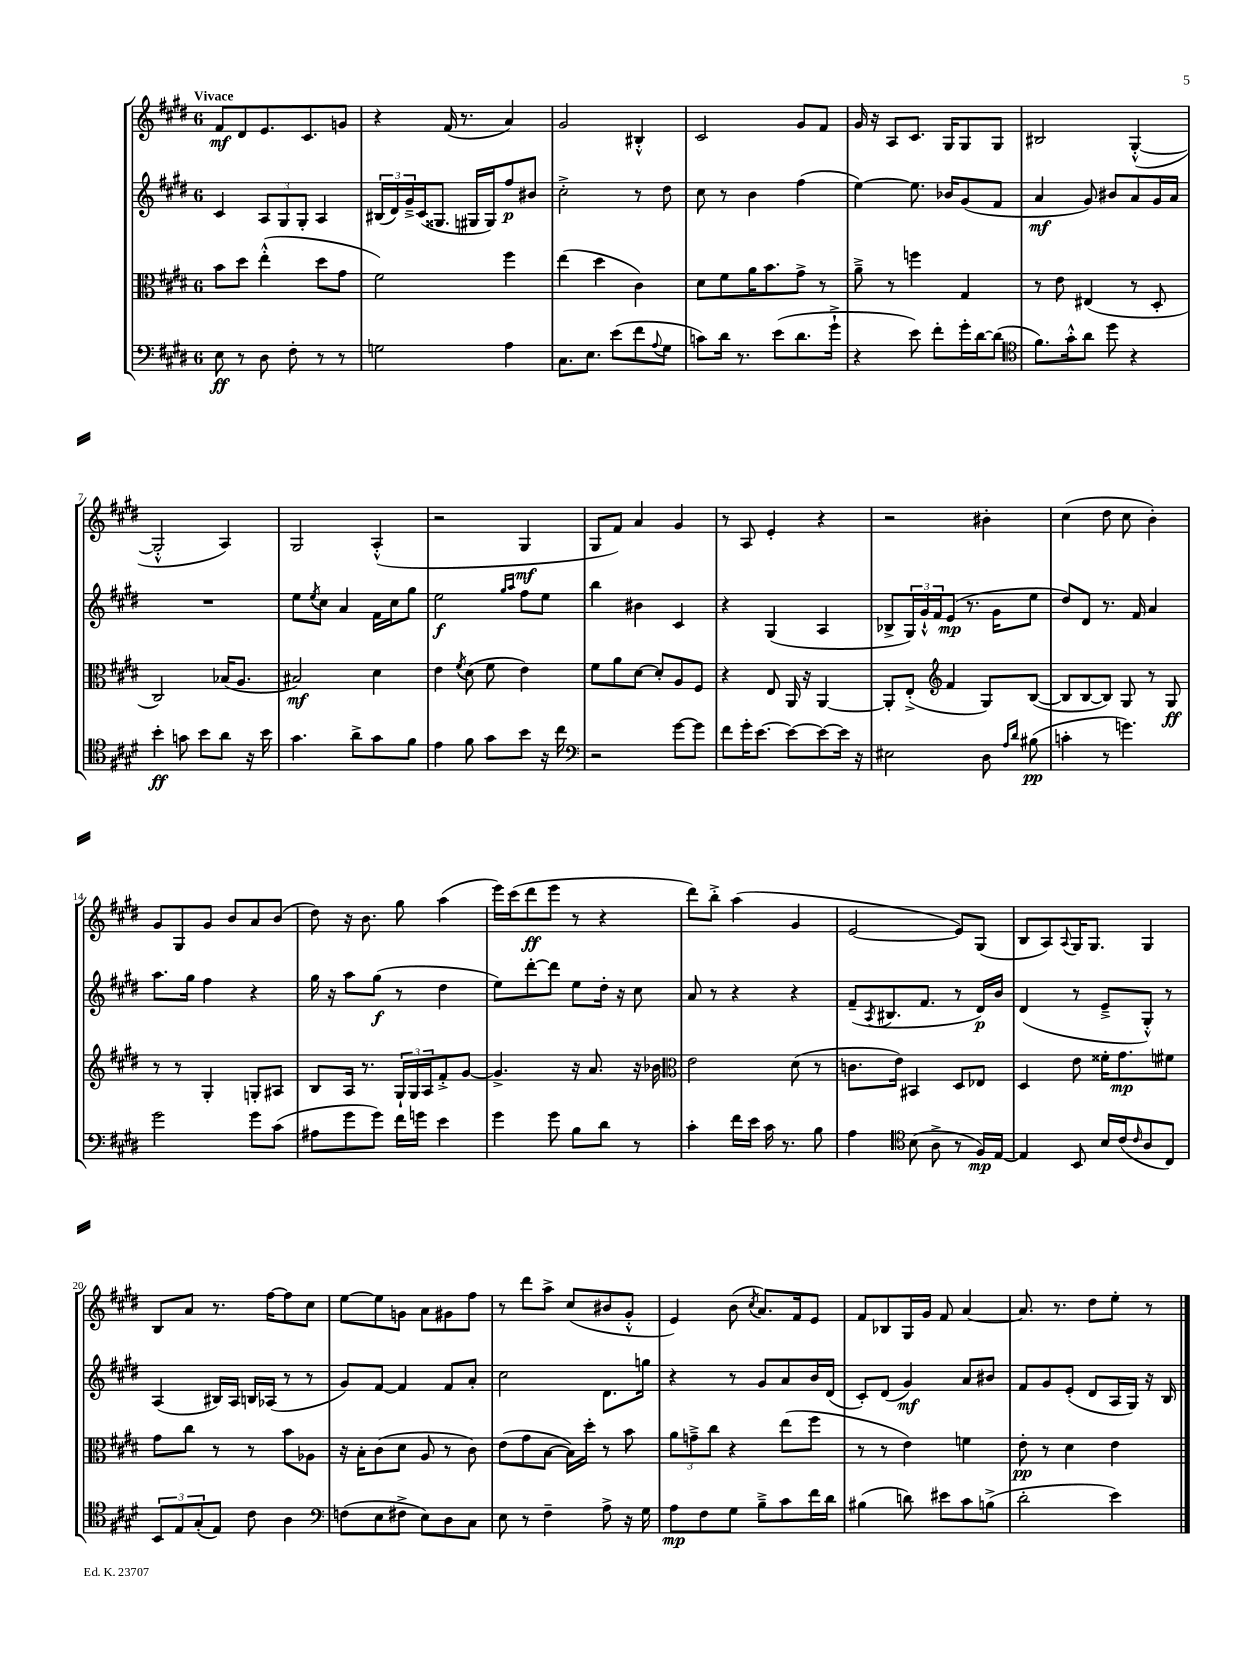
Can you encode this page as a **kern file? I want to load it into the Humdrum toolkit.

**kern	**dynam	**kern	**dynam	**kern	**dynam	**kern	**dynam
*part4	*part4	*part3	*part3	*part2	*part2	*part1	*part1
*staff4	*staff4	*staff3	*staff3	*staff2	*staff2	*staff1	*staff1
*clefF4	*	*clefC3	*	*clefG2	*	*clefG2	*
*k[f#c#g#d#]	*	*k[f#c#g#d#]	*	*k[f#c#g#d#]	*	*k[f#c#g#d#]	*
*M6/8	*	*M6/8	*	*M6/8	*	*M6/8	*
=1	=1	=1	=1	=1	=1	=1	=1
!	!	!	!	!	!	!LO:TX:a:B:t=Vivace	!
8E\	ff	8b\L	.	4c#/	.	8f#/L	mf
8r	.	8dd#\J	.	.	.	8d#/	.
8D#\	.	(4ee'^^\	.	12A/L	.	8.e/	.
.	.	.	.	12G#/	.	.	.
8F#'\	.	.	.	.	.	.	.
.	.	.	.	12G#'/J	.	.	.
.	.	.	.	.	.	8.c#/	.
8r	.	8dd#\L	.	4A/	.	.	.
8r	.	8g#\J	.	.	.	8gn/J	.
=2	=2	=2	=2	=2	=2	=2	=2
2Gn\	.	2f#\)	.	(24B#X/LL	.	4r	.
.	.	.	.	24d#/)	.	.	.
.	.	.	.	24g#~^/	.	.	.
.	.	.	.	(16c#/J	.	.	.
.	.	.	.	8.G##X/J	.	.	.
.	.	.	.	.	.	(16f#/	.
.	.	.	.	.	.	8.r	.
.	.	.	.	16G#X/LL	.	.	.
.	.	.	.	16G#/J)	.	.	.
4A\	.	4ff#\	.	8ff#/	p	4a/)	.
.	.	.	.	8b#X/J	.	.	.
=3	=3	=3	=3	=3	=3	=3	=3
8.C#\L	.	(4ee\	.	2cc#'^\	.	2g#/	.
8.E\J	.	.	.	.	.	.	.
.	.	4dd#\	.	.	.	.	.
(8e\L	.	.	.	.	.	.	.
8f#\	.	4c#\)	.	8r	.	4B#X'^^/	.
8qqA/	.	.	.	.	.	.	.
8G#\J	.	.	.	8dd#\	.	.	.
=4	=4	=4	=4	=4	=4	=4	=4
8cn\L)	.	8d#\L	.	8cc#\	.	2c#/	.
16d#\Jk	.	8f#\	.	8r	.	.	.
8.r	.	.	.	.	.	.	.
.	.	16a\K	.	4b\	.	.	.
.	.	8.b\	.	.	.	.	.
(8e\L	.	.	.	.	.	.	.
8.d#\	.	8g#^\J	.	(4ff#\	.	8g#/L	.
.	.	8r	.	.	.	8f#/J	.
16g#`^\Jk	.	.	.	.	.	.	.
=5	=5	=5	=5	=5	=5	=5	=5
4r	.	8a~^\	.	[4ee\)	.	16g#/	.
.	.	.	.	.	.	16r	.
.	.	8r	.	.	.	8A/L	.
8e\)	.	4ffn\	.	8.ee\]	.	8.c#/J	.
8f#'\L	.	.	.	.	.	.	.
.	.	.	.	16b-X/KL	.	16G#/KL	.
16g#'\L	.	4G#/	.	(8g#/	.	8G#/	.
[16d#\J	.	.	.	.	.	.	.
(8d#\J]	.	.	.	8f#/J	.	8G#/J	.
=6	=6	=6	=6	=6	=6	=6	=6
*clefC4	*	*	*	*	*	*	*
8.f#\L)	.	8r	.	4a/	mf	2B#X/	.
.	.	8e\	.	.	.	.	.
16g#'^^\k	.	.	.	.	.	.	.
8a\J	.	(4E#X/	.	8g#/)	.	.	.
8dd#\	.	.	.	8b#X/L	.	.	.
4r	.	8r	.	8a/	.	([4G#'^^/	.
.	.	8D#'/	.	16g#/L	.	.	.
.	.	.	.	16a/JJ	.	.	.
!!LO:LB:g=z
=7	=7	=7	=7	=7	=7	=7	=7
4b'\	ff	2C#/)	.	2.r	.	2G#'^^/]	.
8gn\	.	.	.	.	.	.	.
8b\L	.	.	.	.	.	.	.
8a\J	.	(16B-X/KL	.	.	.	4A/)	.
.	.	8.A/J	.	.	.	.	.
16r	.	.	.	.	.	.	.
16b\	.	.	.	.	.	.	.
=8	=8	=8	=8	=8	=8	=8	=8
4.g#\	.	2B#X/)	mf	8ee\L	.	2G#/	.
.	.	.	.	8qee/	.	.	.
.	.	.	.	8cc#\J	.	.	.
.	.	.	.	4a/	.	.	.
8a^\L	.	.	.	.	.	.	.
8g#\	.	4d#\	.	16f#\LL	.	(4A'^^/	.
.	.	.	.	16cc#\J	.	.	.
8f#\J	.	.	.	8gg#\J	.	.	.
=9	=9	=9	=9	=9	=9	=9	=9
4e\	.	4e\	.	2ee\	f	2r	.
.	.	8qf#/	.	.	.	.	.
8f#\	.	(8d#\	.	.	.	.	.
8g#\L	.	8f#\	.	.	.	.	.
.	.	.	.	16qqgg#/LL	.	.	.
.	.	.	.	16qqaa/JJ	.	.	.
8b\J	.	4e\)	.	8ff#\L	.	4G#/	mf
16r	.	.	.	8ee\J	.	.	.
16cc#\	.	.	.	.	.	.	.
=10	=10	=10	=10	=10	=10	=10	=10
*clefF4	*	*	*	*	*	*	*
2r	.	8f#\L	.	4bb\	.	8G#/L	.
.	.	8a\	.	.	.	8f#/J)	.
.	.	[8d#\J	.	4b#X\	.	4a/	.
.	.	8d#'/L]	.	.	.	.	.
[8g#\L	.	8A/	.	4c#/	.	4g#/	.
8g#\J]	.	8F#/J	.	.	.	.	.
=11	=11	=11	=11	=11	=11	=11	=11
8f#\L	.	4r	.	4r	.	8r	.
16g#'\K	.	.	.	.	.	8A/	.
[8.e\J	.	.	.	.	.	.	.
.	.	8E/	.	(4G#/	.	4e'/	.
8e\L_	.	16AA/	.	.	.	.	.
.	.	16r	.	.	.	.	.
8e\_	.	[4AA/	.	4A/	.	4r	.
16e\Jk]	.	.	.	.	.	.	.
16r	.	.	.	.	.	.	.
=12	=12	=12	=12	=12	=12	=12	=12
2E#X\	.	8AA'/L]	.	8B-X^/L	.	2r	.
.	.	(8E'^/J	.	24G#/L)	.	.	.
.	.	.	.	24g#`^^/	.	.	.
.	.	.	.	24f#/J	.	.	.
*	*	*clefG2	*	*	*	*	*
.	.	4f#/	.	(8e/J	mp	.	.
.	.	.	.	8.r	.	.	.
8D#\	.	8G#/L)	.	.	.	4b#X'\	.
.	.	.	.	16g#\KL	.	.	.
16qqA/LL	.	.	.	.	.	.	.
16qqd#/JJ	.	.	.	.	.	.	.
(8B#X\	pp	([8B/J	.	8ee\J	.	.	.
=13	=13	=13	=13	=13	=13	=13	=13
4cn'\	.	8B/L]	.	8dd#/L)	.	(4cc#\	.
.	.	[8B/	.	8d#/J	.	.	.
8r	.	8B/J])	.	8.r	.	8dd#\	.
4.gn\)	.	8G#/	.	.	.	8cc#\	.
.	.	.	.	16f#/	.	.	.
.	.	8r	.	4a/	.	4b'\)	.
.	.	8G#/	ff	.	.	.	.
!!LO:LB:g=z
=14	=14	=14	=14	=14	=14	=14	=14
2g#\	.	8r	.	8.aa\L	.	8g#/L	.
.	.	8r	.	.	.	8G#/	.
.	.	.	.	16gg#\Jk	.	.	.
.	.	4G#'/	.	4ff#\	.	8g#/J	.
.	.	.	.	.	.	8b/L	.
8g#\L	.	8Gn'/L	.	4r	.	8a/	.
(8c#\J	.	8A#X/J	.	.	.	(8b/J	.
=15	=15	=15	=15	=15	=15	=15	=15
8A#X\L	.	8B/L	.	16gg#\	.	8dd#\)	.
.	.	.	.	16r	.	.	.
8g#\	.	16A/Jk	.	8aa\L	.	16r	.
.	.	8.r	.	.	.	8.b\	.
8g#\J)	.	.	.	(8gg#\J	f	.	.
16f#\LL	.	24G#`/LL	.	8r	.	8gg#\	.
.	.	24G#/	.	.	.	.	.
16gn\JJ	.	.	.	.	.	.	.
.	.	24A/J	.	.	.	.	.
4e\	.	8f#'^/	.	4dd#\	.	(4aa\	.
.	.	[8g#/J	.	.	.	.	.
=16	=16	=16	=16	=16	=16	=16	=16
4g#\	.	4.g#^/]	.	8ee\L)	.	16eee\LL)	.
.	.	.	.	.	.	(16ccc#\J	.
.	.	.	.	[8ddd#'\	.	8ddd#\	ff
8g#\	.	.	.	8ddd#\J]	.	8eee\J	.
8B\L	.	16r	.	8ee\L	.	8r	.
.	.	8.a/	.	.	.	.	.
8d#\J	.	.	.	16dd#'\Jk	.	4r	.
.	.	.	.	16r	.	.	.
8r	.	16r	.	8cc#\	.	.	.
.	.	16b-X\	.	.	.	.	.
=17	=17	=17	=17	=17	=17	=17	=17
*	*	*clefC3	*	*	*	*	*
4c#'\	.	2e\	.	8a/	.	8ddd#\L)	.
.	.	.	.	8r	.	8bb'^\J	.
16f#\LL	.	.	.	4r	.	(4aa\	.
16e\JJ	.	.	.	.	.	.	.
16c#\	.	.	.	.	.	.	.
8.r	.	.	.	.	.	.	.
.	.	(8d#\	.	4r	.	4g#/	.
8B\	.	8r	.	.	.	.	.
=18	=18	=18	=18	=18	=18	=18	=18
4A\	.	8.cn\L	.	(8f#~/L	.	[2e/	.
.	.	.	.	8qA/	.	.	.
.	.	.	.	8.B#X/	.	.	.
.	.	16e\Jk)	.	.	.	.	.
*clefC4	*	*	*	*	*	*	*
(8B\	.	4BB#X/	.	.	.	.	.
.	.	.	.	8.f#/J	.	.	.
8A^\	.	.	.	.	.	.	.
8r	.	8D#/L	.	8r	.	8e/L])	.
16F#/LL)	mp	8E-X/J	.	16d#/LL)	p	(8G#/J	.
[16E/JJ	.	.	.	16b/JJ	.	.	.
=19	=19	=19	=19	=19	=19	=19	=19
4E/]	.	4D#/	.	(4d#/	.	8B/L	.
.	.	.	.	.	.	8A/)	.
.	.	.	.	.	.	8qqA/	.
8BB/	.	8e\	.	8r	.	16G#/K	.
.	.	.	.	.	.	8.G#/J	.
16B/LL	.	16f##X'\KL	.	8e~^/L	.	.	.
(16c#/J	.	8.g#\	mp	.	.	.	.
16qqc#/	.	.	.	.	.	.	.
8A/	.	.	.	8G#'^^/J)	.	4G#/	.
8C#/J)	.	8f#X\J	.	8r	.	.	.
!!LO:LB:g=z
=20	=20	=20	=20	=20	=20	=20	=20
12BB/L	.	8g#\L	.	(4A/	.	8B/L	.
12E/	.	.	.	.	.	.	.
.	.	8cc#\J	.	.	.	8a/J	.
(12G#'/	.	.	.	.	.	.	.
8E/J)	.	8r	.	16B#X/LL)	.	8.r	.
.	.	.	.	16A/JJ	.	.	.
8c#\	.	8r	.	16Bn/LL	.	.	.
.	.	.	.	(16A-X/JJ	.	[16ff#\KL	.
4A\	.	8b\L	.	8r	.	8ff#\]	.
.	.	8A-X\J	.	8r	.	8cc#\J	.
=21	=21	=21	=21	=21	=21	=21	=21
*clefF4	*	*	*	*	*	*	*
(8Fn\L	.	16r	.	8g#/L)	.	[8ee\L	.
.	.	16B'\KL	.	.	.	.	.
8E\	.	(8c#\	.	[8f#/J	.	8ee\]	.
8F#X^\J	.	8d#\J	.	4f#/]	.	8gn\J	.
8E\L)	.	8A/	.	.	.	8a\L	.
8D#\	.	8r	.	8f#/L	.	8g#X\	.
8C#\J	.	8c#\)	.	8a'/J	.	8ff#\J	.
=22	=22	=22	=22	=22	=22	=22	=22
8E\	.	(8e\L	.	2cc#\	.	8r	.
8r	.	8g#\	.	.	.	8ddd#\L	.
4F#~\	.	[8B\J	.	.	.	8aa^\J	.
.	.	16B\LL])	.	.	.	(8cc#/L	.
.	.	16dd#'\JJ	.	.	.	.	.
8A^\	.	8r	.	8.d#\L	.	8b#X/	.
16r	.	8b\	.	.	.	8g#'^^/J	.
16G#\	.	.	.	16ggn\Jk	.	.	.
=23	=23	=23	=23	=23	=23	=23	=23
8A\L	mp	12a\L	.	4r	.	4e/)	.
.	.	12gn~^\	.	.	.	.	.
8F#\	.	.	.	.	.	.	.
.	.	12cc#\J	.	.	.	.	.
8G#\J	.	4r	.	8r	.	(8b\	.
.	.	.	.	.	.	8qcc#/	.
8B~^\L	.	.	.	8g#/L	.	8.a/L)	.
8c#\	.	(8ee\L	.	8a/	.	.	.
.	.	.	.	.	.	16f#/k	.
16f#\L	.	8ff#\J	.	16b/L	.	8e/J	.
16d#\JJ	.	.	.	(16d#/JJ	.	.	.
=24	=24	=24	=24	=24	=24	=24	=24
(4B#X\	.	8r	.	8c#'/L)	.	8f#/L	.
.	.	8r	.	(8d#/J	.	8B-X/	.
8dn\)	.	4e\)	.	4g#/)	mf	16G#/L	.
.	.	.	.	.	.	16g#/JJ	.
8e#X\L	.	.	.	.	.	8f#/	.
8c#\	.	4fn\	.	8a/L	.	[4a/	.
(8Bn^\J	.	.	.	8b#X/J	.	.	.
=25	=25	=25	=25	=25	=25	=25	=25
2d#'\	.	8e'\	pp	8f#/L	.	8.a/]	.
.	.	8r	.	8g#/	.	.	.
.	.	.	.	.	.	8.r	.
.	.	4d#\	.	(8e'/J	.	.	.
.	.	.	.	8d#/L	.	8dd#\L	.
4e\)	.	4e\	.	16A/L	.	8ee'\J	.
.	.	.	.	16G#/JJ)	.	.	.
.	.	.	.	16r	.	8r	.
.	.	.	.	16B/	.	.	.
==	==	==	==	==	==	==	==
*-	*-	*-	*-	*-	*-	*-	*-
